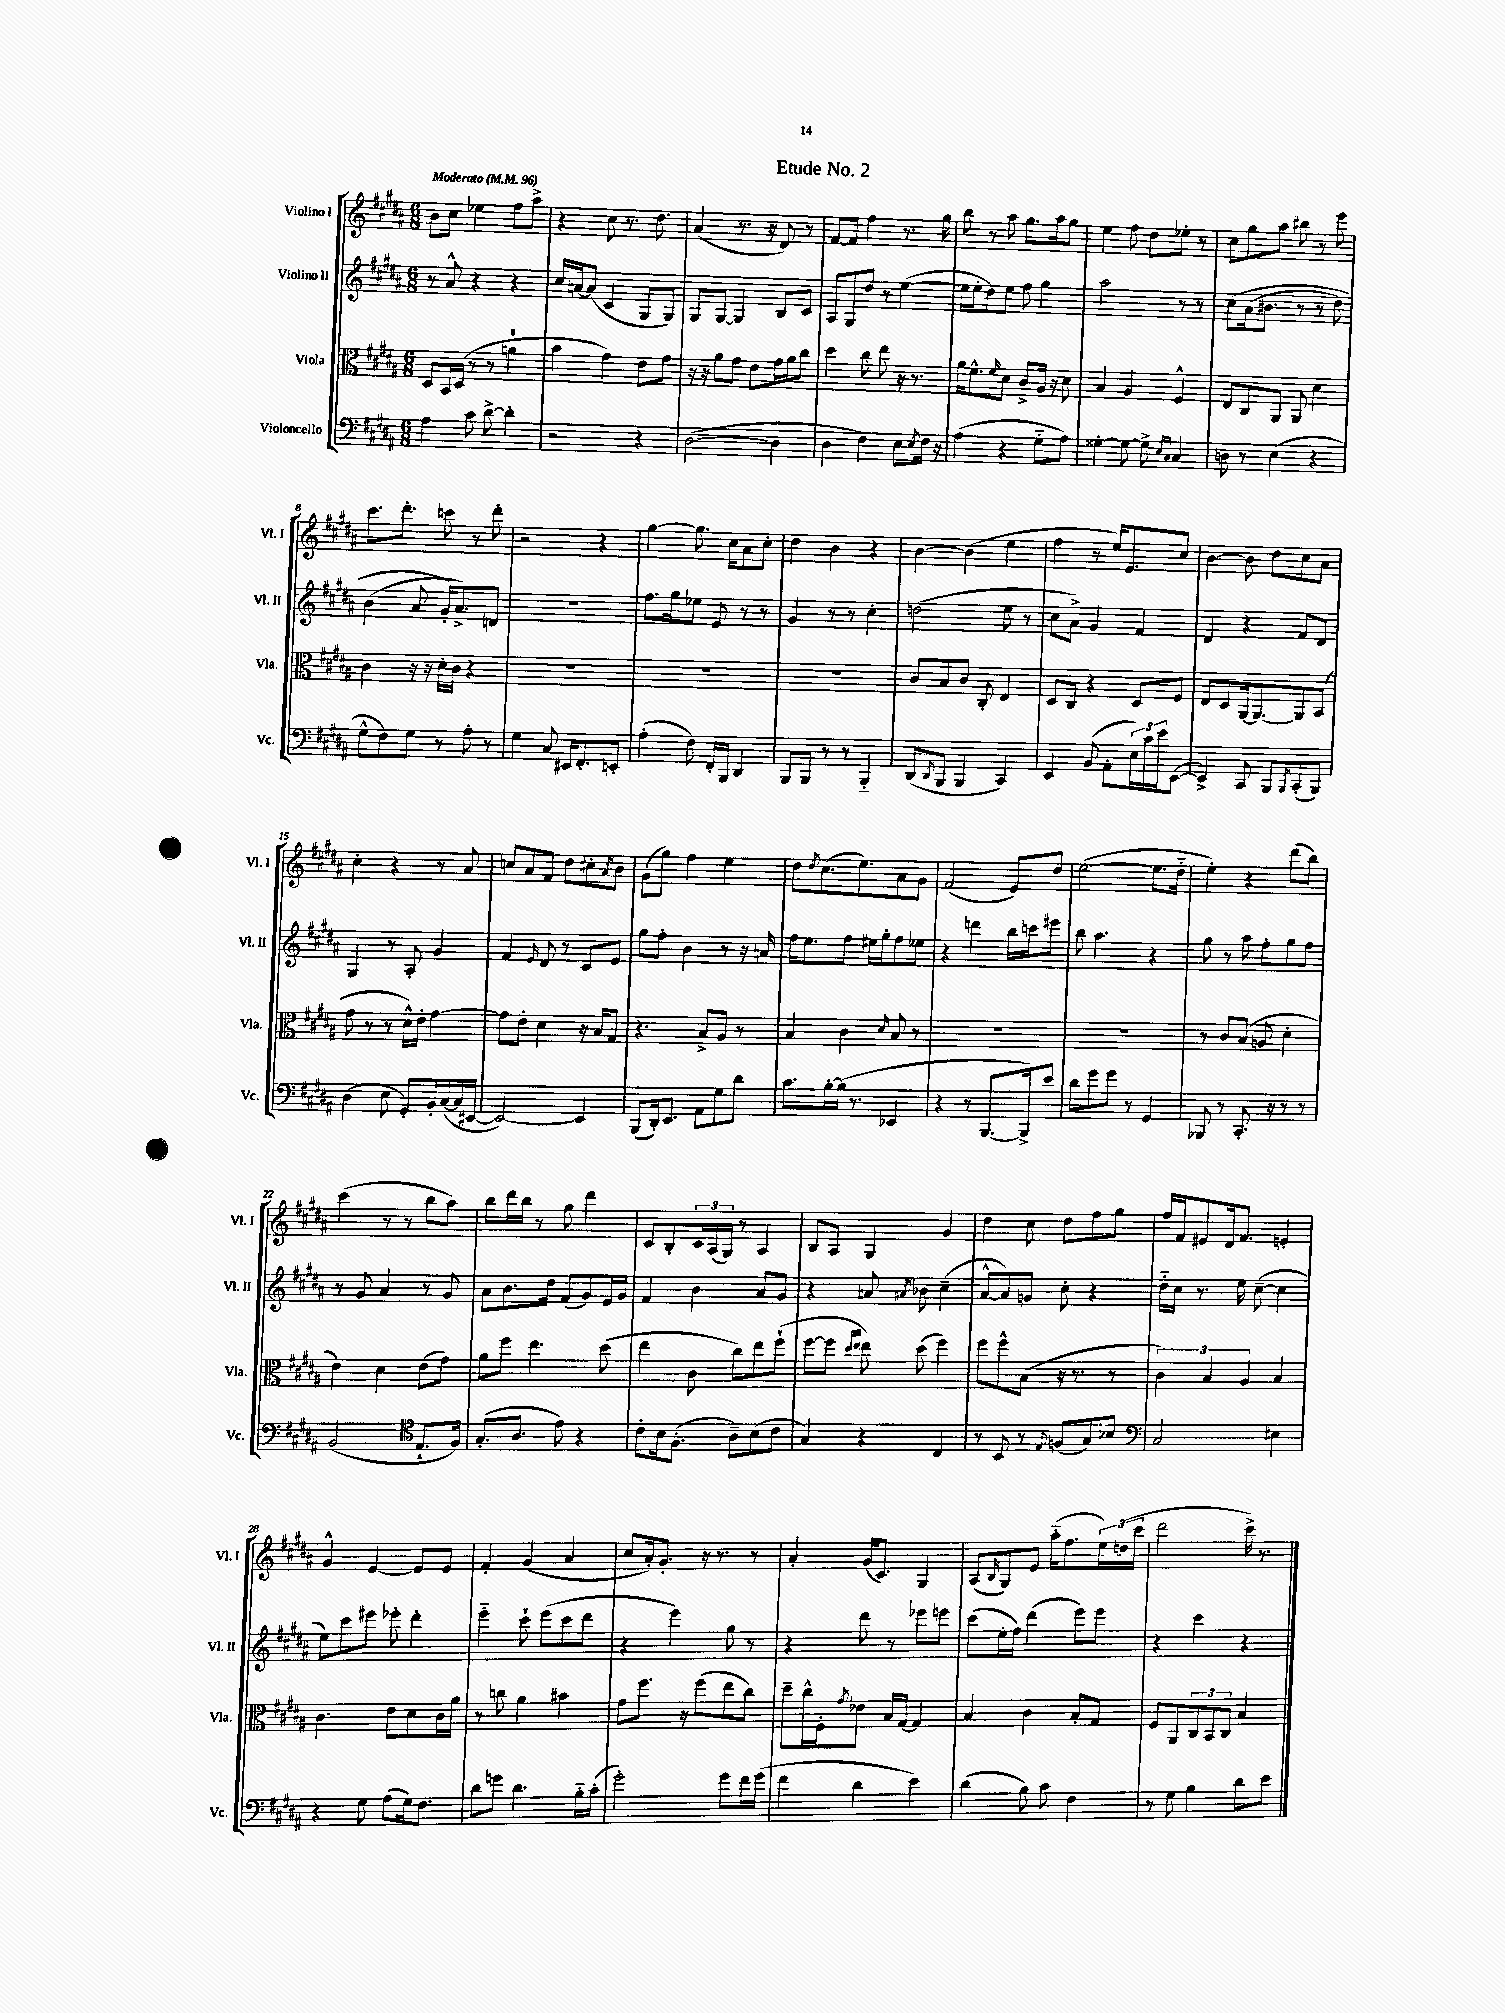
\header { title = "Etude No. 2" }
<<
\new StaffGroup <<
\new Staff = "s0" \with { instrumentName = "Violino I" shortInstrumentName = "Vl. I" } {
    \clef treble \key b \major \numericTimeSignature \time 6/8 \tempo "Moderato" 4 = 96
    b'8 cis''8 ees''4 fis''8 ais''8-> |
    r4 cis''8 r8. dis''8. |
    ais'4( r8. r16 dis'8) r8 |
    fis'8~ fis'8 fis''4 r8. gis''16 |
    b''8 r8 ais''8 gis''8. ais''16 gis''8 |
    e''4 fis''8 dis''8 ees''8-. r8 |
    cis''8 gis''8 ais''8 bis''8 r8 e'''8 |
    cis'''8. dis'''8.-. c'''8 r8 dis'''8-. |
    r2 r4 |
    gis''4~ gis''8. cis''16 ais'8 cis''8-. |
    dis''4 b'4 r4 |
    b'4~ b'4( e''4 |
    fis''4 r8 e''16) e'8. cis''8 |
    b'4~ b'8 dis''8 cis''8 ais'8 |
    cis''4-. r4 r8 ais'8 |
    c''8 ais'8 fis'8 dis''8 cis''8-. \acciaccatura { ais'8 } b'8 |
    gis'8( gis''8) fis''4 e''4 |
    dis''8 \acciaccatura { dis''8 } cis''8.( e''8.) ais'8 gis'8 |
    fis'2( e'8) dis''8 |
    e''2~( e''8. dis''16-_ |
    e''4-.) r4 dis'''8( b''8) |
    cis'''4( r8 r8 b''8 ais''8) |
    b''8 dis'''16 b''16 r8 gis''8 dis'''4 |
    cis'8 b8-. \tuplet 3/2 { cis'16 ais16( gis16) } r8 ais4 |
    b8 ais8 gis4 gis'4 |
    dis''4 cis''8 dis''8 fis''8 gis''8 |
    fis''16 fis'16 eis'8 dis'16 fis'8. e'4-. |
    gis'4-^ e'4~ e'8 e'8 |
    fis'4-. gis'4( ais'4 |
    cis''8 ais'16-.) gis'8.-. r16 r8. r8 |
    ais'4-. gis'16( cis'8.) gis4 |
    ais8( \grace { b16 } gis8) e'8 ais''16-_( fis''8. \tuplet 3/2 { e''16) d''16( cis'''16 } |
    dis'''2 cis'''16->) r8. \bar "|." |
}
\new Staff = "s1" \with { instrumentName = "Violino II" shortInstrumentName = "Vl. II" } {
    \clef treble \key b \major \numericTimeSignature \time 6/8
    r8 ais'8-^ r4 r4 |
    cis''16 a'16~ a'8( cis'4 gis8 gis8) |
    gis8 gis8~ gis4 b8 cis'8 |
    ais8 gis8 dis''8 r8 e''4~( |
    e''16 e''16-. dis''8) e''8 fis''8 gis''4 |
    ais''2 r8 r8 |
    cis''8\( ais'16( bis'8. r8 r8 dis''8) |
    b'4( ais'8 gis'16-.\) ais'8.->) d'8 |
    R2. |
    fis''8. gis''16 ees''8 e'8 r8 r8 |
    gis'4 r8 r8 cis''4-. |
    d''2( e''8 r8 |
    cis''8 ais'8->) gis'4 fis'4 |
    dis'4 r4 fis'8 dis'8 |
    gis4 r8 ais8-. gis'4 |
    fis'4 \grace { e'16 } dis'8 r8 cis'8 e'8 |
    gis''8 fis''8-. b'4 r8 r16 a'16 |
    fis''16 e''8. fis''8 eis''16 gis''16-. fis''8 ees''8 |
    r4 d'''4 b''16 c'''16 eis'''8 |
    b''8 ais''4. r4 |
    gis''8 r8 ais''8 fis''8-. gis''8 fis''8 |
    r8 gis'8 ais'4 r8 gis'8 |
    ais'8 b'8. dis''16 fis'8( gis'8) e'16 gis'16 |
    fis'4 b'4 ais'8 gis'8 |
    r4 a'8 \acciaccatura { ais'8 } bes'8 cis''4--( |
    ais'8~-^ ais'8) g'8 cis''8-. r4 |
    dis''16-_ cis''16 r8. e''16 cis''8~--( cis''4 |
    e''8) cis'''8 eis'''8 ees'''8-. dis'''4-. |
    e'''4-_ cis'''8-! e'''8( cis'''8 dis'''8 |
    r4 e'''4) gis''8 r8 |
    r4 dis'''8 r8 ees'''8 e'''8 |
    cis'''8( e''16-. fis''16) dis'''4( e'''8) e'''8 |
    r4 cis'''4 r4 \bar "|." |
}
\new Staff = "s2" \with { instrumentName = "Viola" shortInstrumentName = "Vla." } {
    \clef alto \key b \major \numericTimeSignature \time 6/8
    dis8 b,16 dis16( r8 r8 a'4-0 |
    b'4 gis'4) e'8 gis'8 |
    r16 r16 ais'8 gis'8 e'8 gis'16 ais'16 cis''8 |
    dis''4 cis''8 e''8 r16 r8. |
    ais'16 fis'8.-^ \grace { fis'16 } dis'8 cis'8-> ais16 r16 dis'8 |
    b4 ais4 fis4-^ |
    e8 cis8 ais,8 ais,8 dis'4 |
    cis'4 r16 r16 dis'16-. cis'16 r4 |
    R2. |
    R2. |
    R2. |
    cis'8 b8 cis'8 cis8-. e4 |
    dis8 cis8 r4 dis8 fis8 |
    e8 dis8 ais,16~ ais,8.~ ais,8 b,8( |
    gis'8 r8 r8 dis'16-^) e'16-. gis'4~ |
    gis'8 e'8-. dis'4 r16 b16 gis8 |
    r4. b8-> ais8 r8 |
    b4 cis'4 \grace { dis'16 } b8 r8 |
    R2. |
    R2. |
    r8 cis'8 b8( a8 dis'4-. |
    e'4) dis'4 e'8( gis'8) |
    ais'8 fis''8 e''4. dis''8( |
    e''4 cis'8 cis''8) e''8 fis''8-!( |
    fis''8~ fis''8 \grace { dis''16 e''16 } e''8) dis''8( fis''4) |
    fis''8 fis''8-^ b8( r16 r8. r8 |
    \tuplet 3/2 { cis'4) b4 ais4 } b4 |
    cis'4. e'8 dis'8 cis'16 ais'16 |
    r8 c''8 ais'4 bis'4 |
    gis'8 fis''8. r16 fis''8( e''8 cis''8) |
    dis''8-- cis''16-^ fis16-. \acciaccatura { gis'8 } ees'8 b16 gis16~ gis4 |
    b4 cis'4 b8-. gis8 |
    fis8 ais,8 \tuplet 3/2 { cis8 b,8 cis8 } b4 \bar "|." |
}
\new Staff = "s3" \with { instrumentName = "Violoncello" shortInstrumentName = "Vc." } {
    \clef bass \key b \major \numericTimeSignature \time 6/8
    ais4 cis'8 dis'8~-> dis'4-. |
    r2 r4 |
    dis2~( dis4 |
    dis4 fis4) e8 \acciaccatura { e8 } fis16 r16 |
    ais4( r4 gis8-_ ais8) |
    gisis4~-. gisis8~ gisis8-> \grace { e16 cis16 } cis4 |
    d8 r8 e4( r4 |
    gis8-^ fis8) gis8 r8 ais8-. r8 |
    gis4 cis8 eis,16 fis,8.-. e,8-. |
    ais4-.( fis8) fis,16-. b,,16 dis,4 |
    b,,8 b,,8 r8 r8 b,,4-_ |
    dis,8( \acciaccatura { dis,8 } b,,8 b,,4 cis,4) |
    e,4 b,8( ais,8-. \tuplet 3/2 { e16) cis'16 e'16 } e,8~( |
    e,4->) cis,8 b,,8 \acciaccatura { b,,8 } cis,8-.( b,,8) |
    dis4( e8 gis,8-.) b,16-. cis16~( cis16 eis,16~ |
    eis,2~) eis,4 |
    b,,8( dis,16-.) e,8. ais,8 gis8 dis'8 |
    cis'8. b16~-. b16( r8. ees,4 |
    r4 r8 b,,8.~ b,,16->) e'8 |
    dis'8 gis'8 gis'8 r8 gis,4 |
    bes,,8 r8 cis,8.-. r16 r8 r8 |
    b,2( \clef tenor e8.-! fis16) |
    gis8.-.( ais8. e'8) r4 |
    cis'8-. b16 fis8.-.( ais8--) b8( cis'8 |
    gis4) r4 cis4 |
    r8 b,8 r8 \appoggiatura { e8 } f8( gis8) bes8 |
    \clef bass cis2 eis4 |
    r4 gis8 ais8( gis16) fis8. |
    dis'8 g'8 dis'4. b16-_ cis'16-.( |
    gis'2-.) gis'8 fis'16 gis'16( |
    fis'4 dis'4 e'4) |
    dis'4( b8) cis'8 fis4 |
    r8 gis8 b4 dis'8 e'8 \bar "|." |
}
>>
>>
